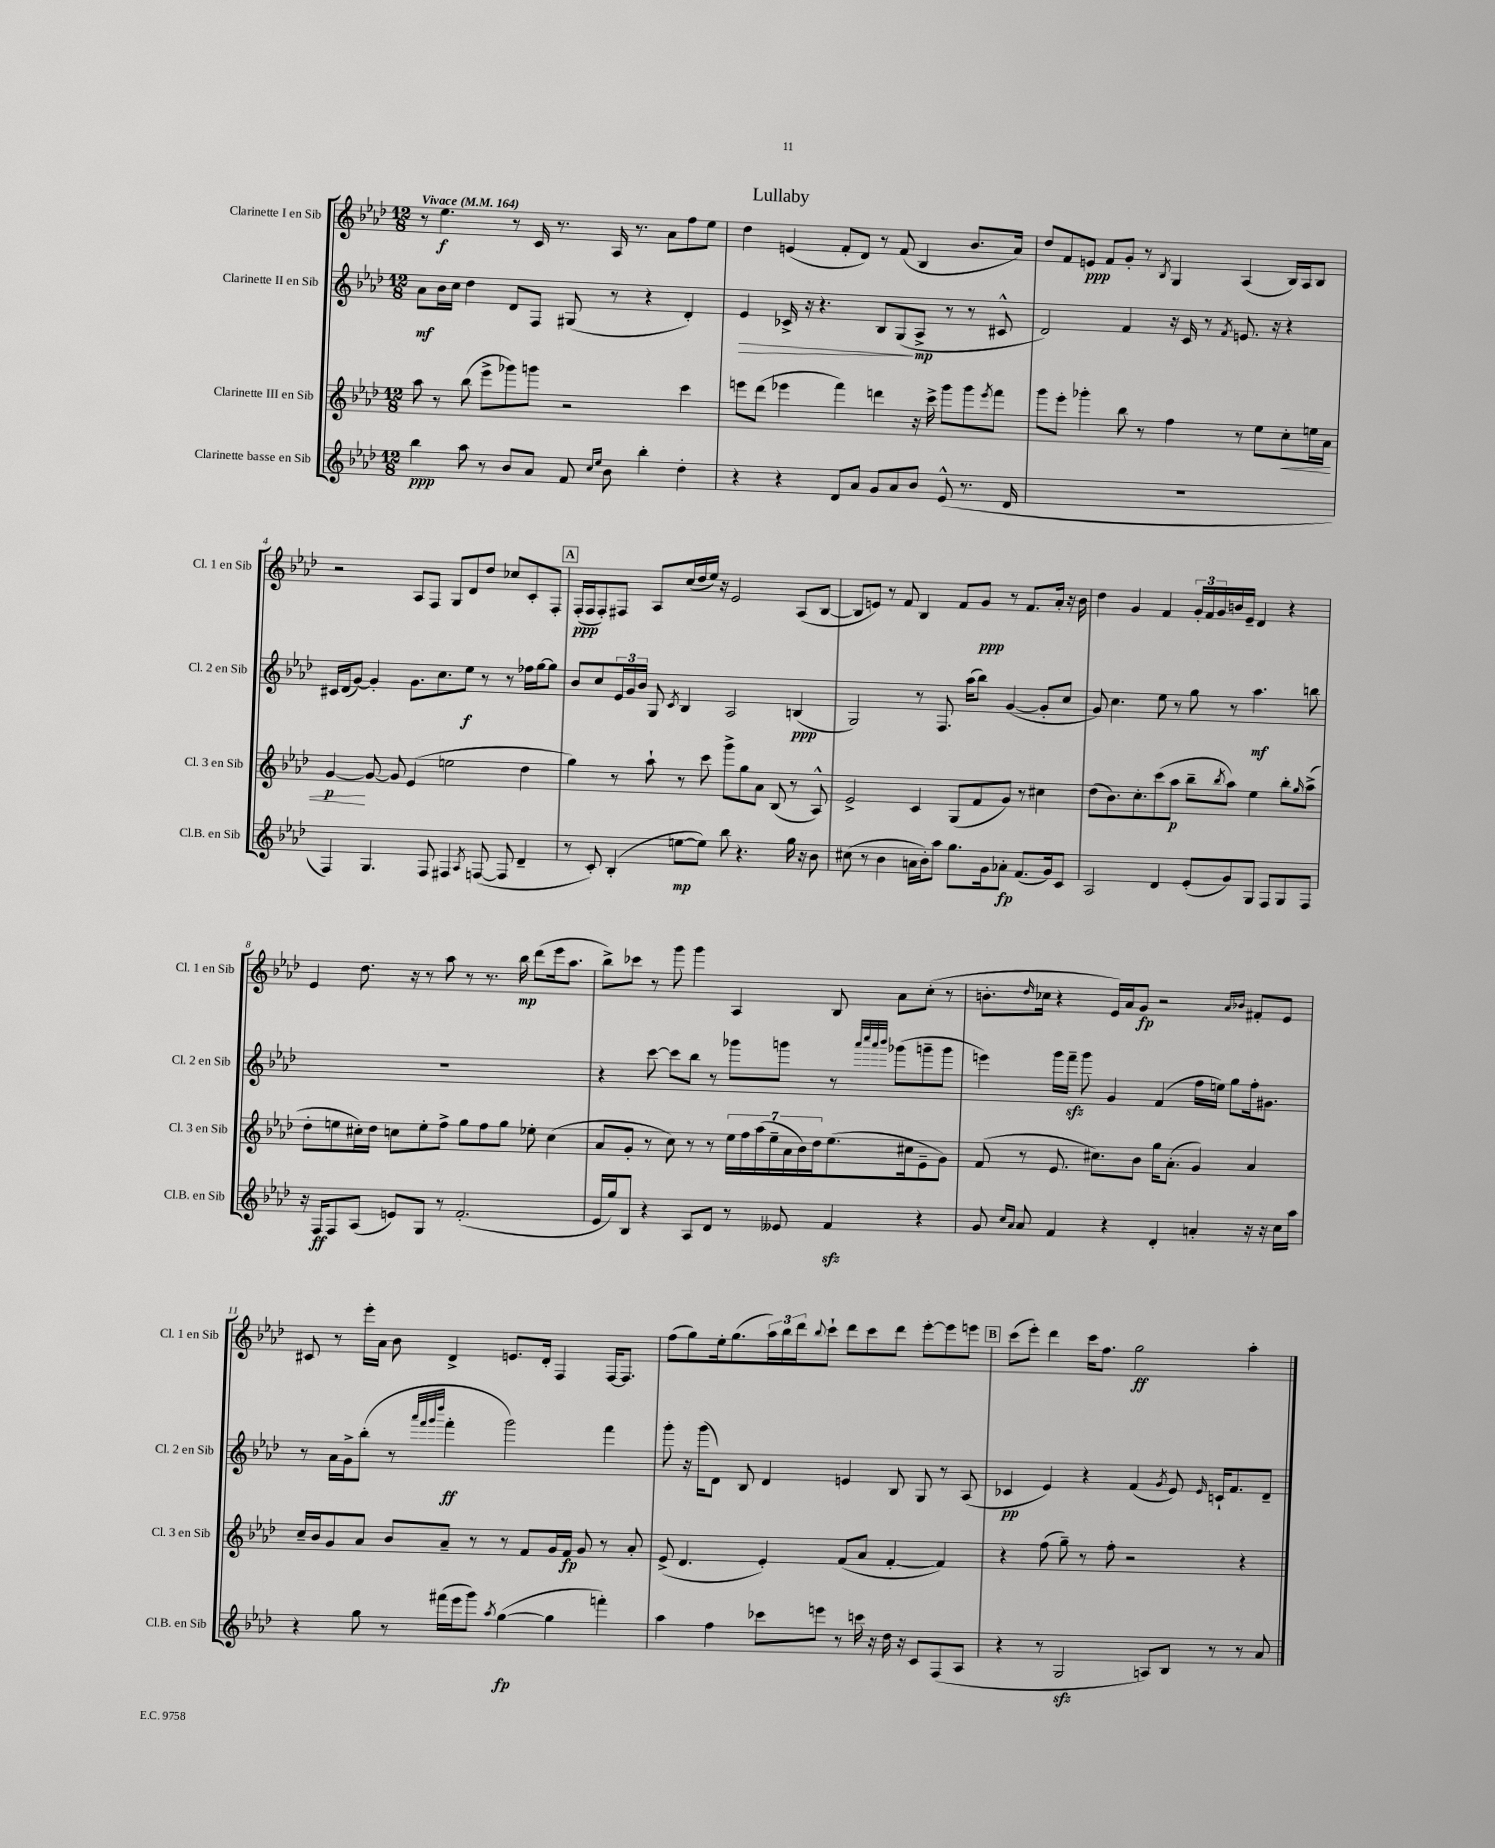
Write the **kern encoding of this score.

**kern	**kern	**kern	**kern
*staff4	*staff3	*staff2	*staff1
*clefG2	*clefG2	*clefG2	*clefG2
*k[b-e-a-d-]	*k[b-e-a-d-]	*k[b-e-a-d-]	*k[b-e-a-d-]
*M12/8	*M12/8	*M12/8	*M12/8
*MM164	*MM164	*MM164	*MM164
4bb-\	8aa-\	8a-\L	8r
.	8r	16b-\L	4.ee-\
.	.	16cc\JJ	.
8aa-\	(8bb-\	4dd-\	.
8r	8eee-^\L	.	.
8b-/L	8ggg-\)	8d-/L	8r
8a-/J	8ggg\J	8F/J	16c/
.	.	.	8.r
8f/	2r	(8G#/	.
16qqcc/LL	.	.	.
16qqee-/JJ	.	.	.
8b-\	.	8r	16A-/
.	.	.	8.r
4bb-'\	.	4r	.
.	.	.	8a-\L
4dd-'\	4ccc\	4d-'/)	8ff\
.	.	.	8ee-\J
=	=	=	=
4r	8eee\L	4e-/	4dd-\
.	(8ddd-\J	.	.
4r	4eee-\	16c-^/	(4e/
.	.	16r	.
.	.	4.r	.
8d-/L	4fff\)	.	8f'/L
8a-/J	.	.	8d-/J)
8g/L	4ddd\	8B-/L	8r
8a-/	.	(8G/	(8f/
8b-/J	16r	8A-^/J	4B-/
.	16ccc^\	.	.
(8e-^^/	8ggg\L	8r	.
8.r	8ggg\	8r	8.b-/L
.	8qeee-/	.	.
.	8fff\J	8c#^^/	.
16d-/	.	.	16a-/Jk)
=	=	=	=
1.r	8ggg\L	2d-/)	8dd-/L
.	8eee-'\J	.	8f/
.	4ggg-'\	.	8e/J
.	.	.	8f/L
.	8bb-\	4f/	8g'/J
.	8r	.	8r
.	.	.	8qB-/
.	4ff\	16r	4G/
.	.	16c/	.
.	.	8r	.
.	.	8qf/	.
.	8r	8.e/	(4A-/
.	8ee-\L	.	.
.	.	16r	.
.	8cc'\	4r	16B-/LL)
.	.	.	16A-/J
.	16ee\L	.	8B-/J
.	16a-\JJ	.	.
=	=	=	=
4F/)	[4g/	16c#/LL	2r
.	.	(16d-/J	.
.	.	[8g/J)	.
4.G/	8g/_	4g'/]	.
.	8g/]	.	.
.	(4e-/	8.g\L	8A-/L
8F/	.	.	8F/J
.	.	8.cc\	.
4F#/	2ee\	.	8G/L
.	.	8ee-\J	8d-/
8qA-/	.	.	.
([8F/	.	8r	8dd-/J
8F/]	.	8r	8cc-/L
4d-~/	4dd-\	16ff-\LL	8c'/
.	.	[16gg\J	.
.	.	8gg\]J	8F'/J
=	=	=	=
8r	4gg\)	8b-/L	(16F'/LL
.	.	.	16F/J
8c'/)	.	8cc/	8F'/)
(4B-'/	8r	24e-/L	8F#/J
.	.	24g/	.
.	.	24b-/JJ	.
.	8aa-`\	8G/	8A-/L
.	.	8qc/	.
[8ee\L	8r	4B-/	(16cc/L
.	.	.	16dd-/
8ee\]J)	8ccc\	.	16ee-/JJ)
.	.	.	16r
8bb-\	8ggg^\L	2A-/	2e-/
4.r	8gg\	.	.
.	8a-\J	.	.
.	(8B-/	.	.
16gg\	8r	(4B/	(8A-/L
16r	.	.	.
8b-\	8A-^^/)	.	[8B-/J
=	=	=	=
(8cc#\	2e-^/	2G/)	8B-/]L
8r	.	.	8e/J)
4b-\	.	.	8r
.	.	.	8f/
16a\LL	4c/	8r	4B-/
16b-'\J)	.	.	.
8aa-\J	.	8.F/	.
8.gg\L	(8G/L	.	8f/L
.	.	(16aa-\LK	.
.	8f/	8bb-\J)	8g/J
16g\k	.	.	.
8a-'\J	8g/J)	([4g/	8r
(8.f/L	8r	.	8.f/L
.	4cc#\	8g'/]L	.
16g/k)	.	.	16a-'/Jk
8c/J	.	8cc/J	16r
.	.	.	16b-\
=	=	=	=
2A-/	(8dd-\L	8g/)	4dd-\
.	8.b-\)	4.cc\	.
.	.	.	4g/
.	8.cc'\	.	.
4d-/	(8ccc\	8ee-\	4f/
.	8aa-\J	8r	.
(8e-'/L	8bb-~\L	8gg\	24g'/LL
.	.	.	24f/
.	.	.	24g/
.	8qbb-/	.	.
8g/)	8aa-\J)	8r	16b/
.	.	.	16e-~/JJ
8G/J	4ee-\	4.aa-\	4d-/
8F/L	.	.	.
8G/	8bb-'\L	.	4r
.	16qqgg/	.	.
8F/J	(8aa-^\J	8bb\	.
=	=	=	=
16r	8dd-'\L	1.r	4e-/
16F/LK	.	.	.
8F/	8ee\	.	.
(8A-/J	16cc#'\L)	.	8.dd-\
.	16dd-\JJ	.	.
8e/L)	8cc\L	.	.
.	.	.	16r
8G/J	8ee'\	.	8r
8r	8ff^\J	.	8aa-\
(2.f'/	8gg\L	.	8r
.	8ff\	.	8.r
.	8gg\J	.	.
.	.	.	16bb-\
.	8ee-'\	.	(8ddd-\L
.	(4cc\	.	16eee-\k
.	.	.	8.aa-\J
=	=	=	=
16e-/LL	8a-/L	4r	8bb-^\L)
16gg/J)	.	.	.
8B-/J	8g'/J	.	8ccc-\J
4r	8r	[8ccc\	8r
.	8cc\)	8ccc\]L	8ggg\
8A-/L	8r	8bb-\J	4ggg\
8d-/J	8r	8r	.
8r	28ee-\LL	8ggg-\L	4A-/
.	28ff\	.	.
.	(28aa-\	.	.
.	28ee-~\	.	.
8e--/	.	8ggg\J	.
.	28a-\	.	.
.	28b-\)	.	.
.	28dd-\J	.	.
4f/	(8.ee-\	8r	8B-/
.	.	32qqaaa-/LLL	.
.	.	32qqcccc/	.
.	.	32qqaaa-/	.
.	.	32qqbbb-/JJJ	.
.	.	(8ggg-\L	8a-\L
.	16cc#\k	.	.
4r	8e-~\	8ggg~\	(8cc'\J
.	8g\J)	8ggg\J	8r
=	=	=	=
8g/	(8f/	4eee\)	8.b'\L
16qqcc/LL	.	.	.
16qqa-/JJ	.	.	.
8a-/	8r	.	.
.	.	.	16qqdd-/
.	.	.	16cc-\Jk
4f/	8.e-/	16ggg\LL	4r
.	.	16fff~\JJ	.
.	.	8ggg\	.
.	8.cc#\L)	.	.
4r	.	4g/	16e-/LL)
.	.	.	16a-/J
.	8b-\J	.	8g/J
4d-'/	16gg\LK	(4f/	2r
.	(8.a-'\J	.	.
4a'/	4g/)	16ff\LL	.
.	.	16ee\JJ)	.
.	.	8gg\L	.
.	.	.	16qqa-/LL
.	.	.	16qqb-/JJ
16r	4a-/	16ff'\k	8f#'/L
16r	.	8.g#\J	.
16cc\LL	.	.	8e-/J
16aa-\JJ	.	.	.
=	=	=	=
4r	16cc~/LL	8r	8c#/
.	16b-/J	.	.
.	8g/	16a-\LL	8r
.	.	16g^\J	.
8gg\	8a-/J	(8bb-'\J	16eee-'\LL
.	.	.	16a-\JJ
8r	8b-/L	8r	8b-\
.	.	32qqaaa-/LLL	.
.	.	32qqfff/	.
.	.	32qqggg/	.
.	.	32qqdddd-/JJJ	.
(16fff#\LL	8a-~/J	4fff'\	4d-^/
16eee-\J	.	.	.
8ggg\J)	8r	.	.
8qaa-/	.	.	.
([4gg\	8r	2ggg\)	8.e/L
.	8f/L	.	.
.	.	.	16d-'/Jk
4gg\]	16g/L	.	4F/
.	16f/JJ	.	.
.	8g/	.	.
4fff'\)	8r	4fff\	[16F/LK
.	.	.	8.F/]J
.	8a-'/	.	.
=	=	=	=
4aa-\	(8e-^/	8ggg'\	(8ff\L
.	4.d-/	16r	8gg\)
.	.	(16ggg\LK	.
4ff\	.	8d-\J)	16ee-'\k
.	.	.	(8.gg\
.	.	8B-/	.
8ccc-\L	4e-'/)	4d-/	24aa-\L)
.	.	.	24bb-\
.	.	.	24ddd-\J
.	.	.	8qqbb-/
8eee\J	.	.	8ccc`\J
8r	(8f/L	4e/	8ddd-\L
16ccc\	8a-/J	.	8ccc\
16r	.	.	.
16dd-\	[4f'/	8B-/	8ddd-\J
16r	.	.	.
8c/L	.	8G/	[8eee-'\L
(8F/	4f/])	8r	8eee-\]
8A-/J	.	(8A-/	8eee\J
=	=	=	=
4r	4r	4c-/	(8ccc\L
.	.	.	8eee-'\J)
8r	(8ff\	4e-/)	4ddd-\
2G/	8gg~\)	.	.
.	8r	4r	16ccc\LK
.	.	.	8.ff\J
.	8ff'\	.	.
.	2r	(4f/	2gg\
8A/L)	.	.	.
.	.	8qg/	.
8B-/J	.	8e-/)	.
.	.	16qqe-/	.
8r	.	16c`/LK	.
.	.	8.f/	.
8r	4r	.	4aa-'\
8a-/	.	8d-~/J	.
==	==	==	==
*-	*-	*-	*-
